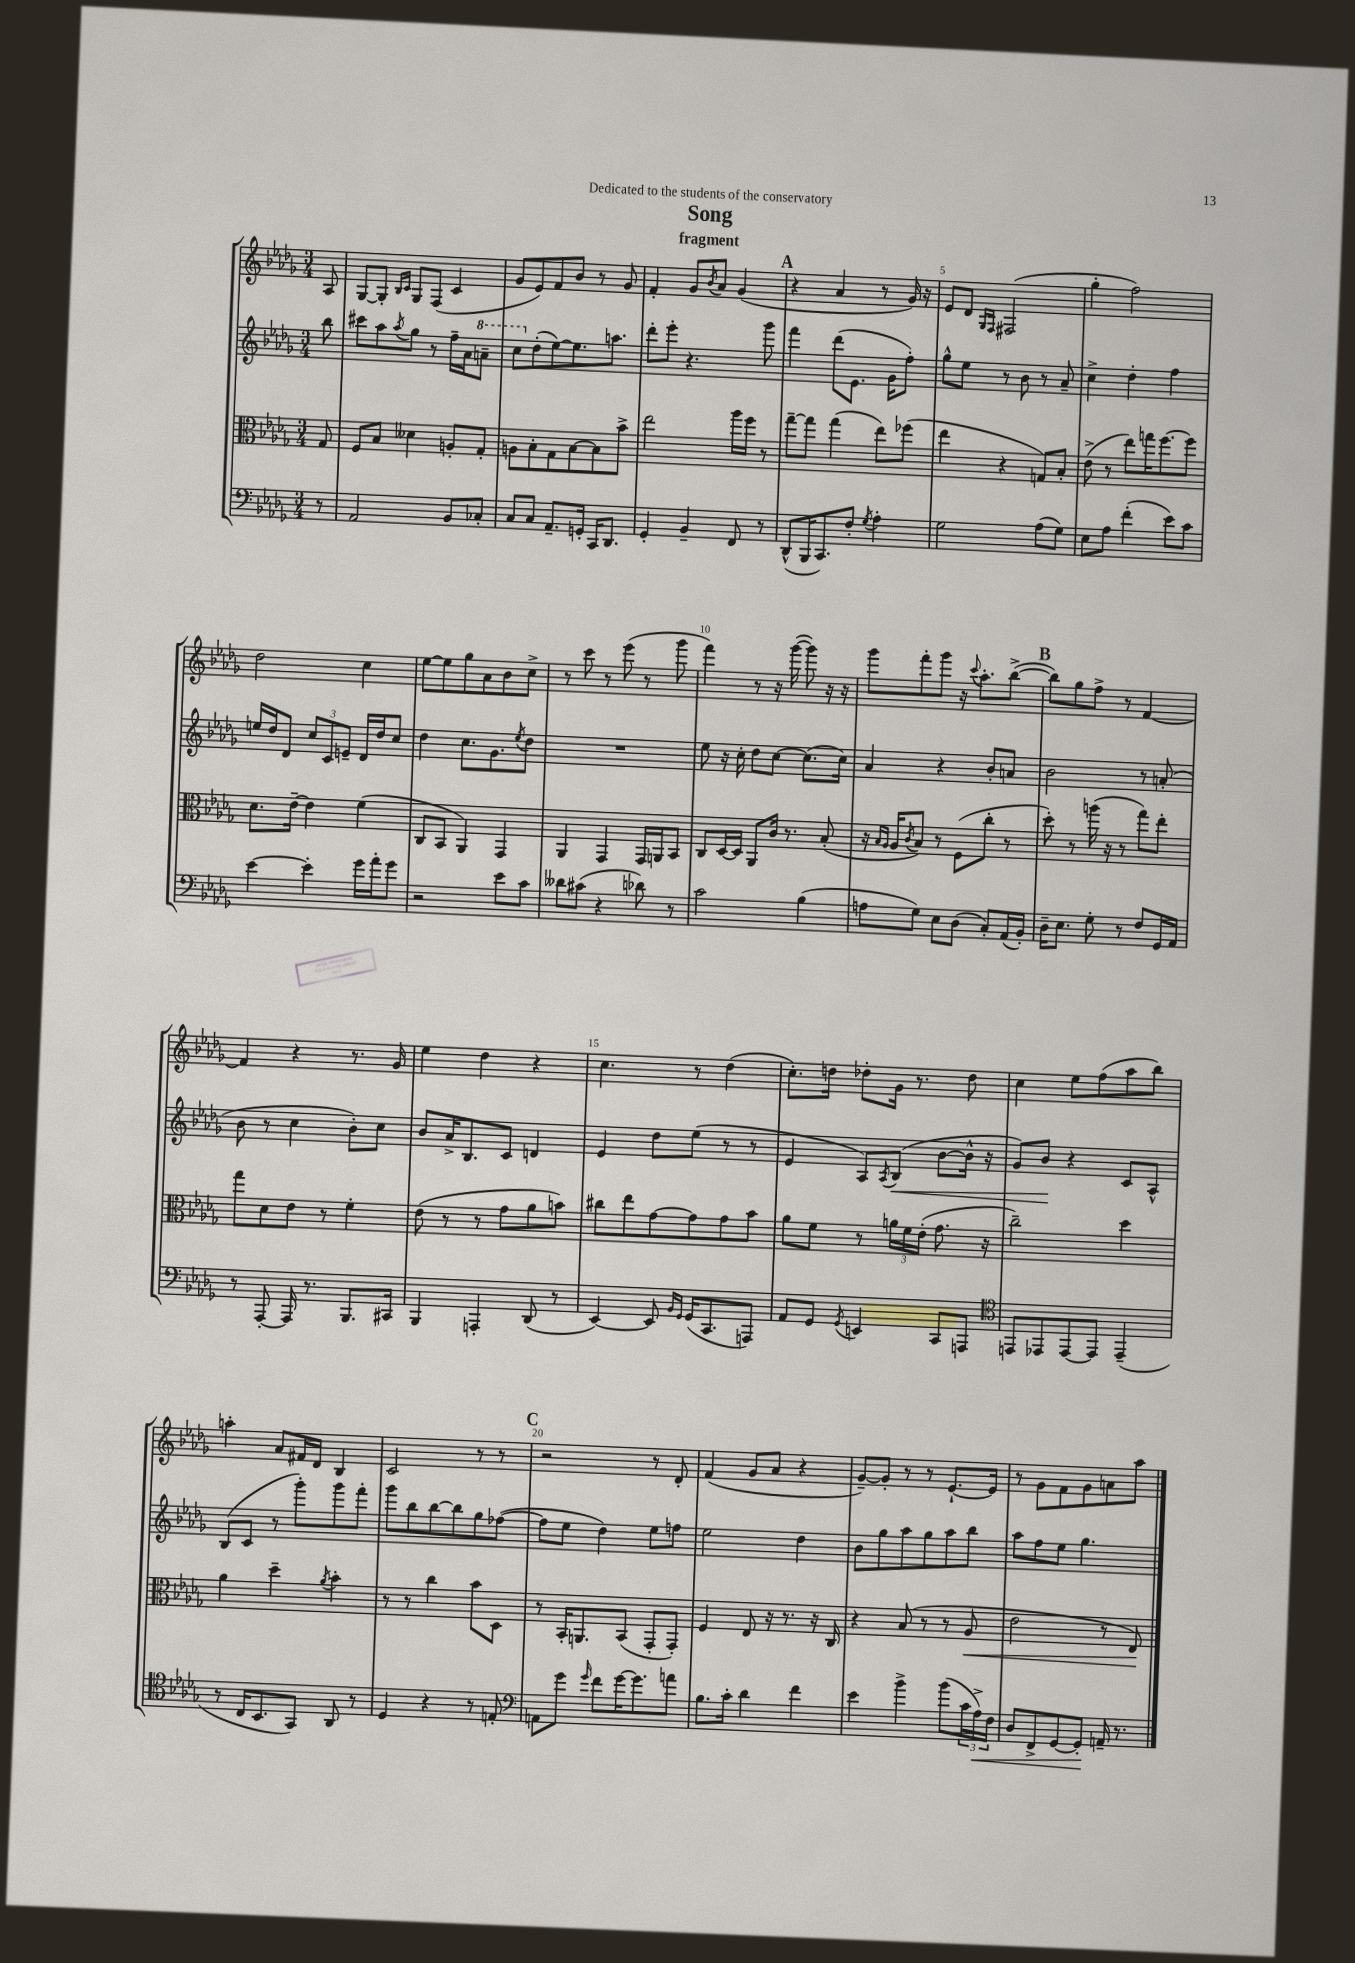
\header { title = "Song" subtitle = "fragment" dedication = "Dedicated to the students of the conservatory" }
<<
\new StaffGroup <<
\new Staff = "s0" {
    \clef treble \key des \major \numericTimeSignature \time 3/4 \partial 8
    aes8 |
    ges8~ ges8-. \grace { bes16 c'16 } ges8 f8( c'4 |
    ges'8 ees'8) f'8 bes'8 r8 ges'8 |
    f'4-. ges'8 \acciaccatura { bes'8 } aes'8 ges'4( |
    \mark \markup { \bold "A" } r4 aes'4 r8 ges'16) r16 |
    ees'8 des'8 \grace { ges16 f16 } fis2( |
    ges''4-. f''2) |
    des''2 c''4 |
    ees''8~ ees''8 ges''8 aes'8 bes'8 c''8-> |
    r8 c'''8 r8 ees'''8( r8 ges'''8 |
    f'''4) r8 r16 ges'''16~( ges'''8) r16 r16 |
    ges'''8 f'''8-. ges'''8 r16 \appoggiatura { c'''8 } aes''8.-. bes''8~->( |
    \mark \markup { \bold "B" } bes''8) ges''8 f''8-> r8 f'4~ |
    f'4 r4 r8. ges'16 |
    ees''4 des''4 r4 |
    c''4. r8 des''4( |
    c''8.-.) d''16 des''8-. ges'16 r8. des''8 |
    c''4 ees''8 f''8( aes''8 bes''8) |
    a''4-. aes'8 fis'16 des'16 bes4 |
    c'2 r8 r8 |
    \mark \markup { \bold "C" } r2 r8 des'8-. |
    f'4( ges'8 aes'8 r4 |
    ges'8~--) ges'8-. r8 r8 ees'8.~-! ees'16 |
    r8 ges'8 f'8 ges'8 a'8 aes''8 \bar "|." |
}
\new Staff = "s1" {
    \clef treble \key des \major \numericTimeSignature \time 3/4 \partial 8
    bes''8 |
    cis'''8 aes''8 \acciaccatura { aes''8 } ges''8 r8 f''16-- aes'16 \ottava #1 a''8-- |
    c'''8 \ottava #0 des''8-.( ees''8~) ees''8. a''8. |
    des'''8-. ees'''8-. r4. ges'''8 |
    \mark \markup { \bold "A" } f'''4 des'''8( ees'8. ges'16 f''8-.) |
    ges''8-^ ees''8 r8 bes'8 r8 aes'8-- |
    c''4-> des''4-. f''4 |
    e''16 des''16 des'8 \tuplet 3/2 { c''8 c'8 e'8-- } des'16 des''16 c''8 |
    des''4 c''8. ges'8. \acciaccatura { ees''8 } des''8 |
    R2. |
    ees''8 r16 c''16-. des''8 c''8~ c''8.( c''16) |
    aes'4 r4 bes'8-. a'8 |
    \mark \markup { \bold "B" } bes'2 r8 a'8-.( |
    bes'8 r8 c''4 bes'8-.) c''8 |
    bes'8 aes'16-> bes8. c'8 d'4 |
    ees'4 des''8 ees''8( r8 r8 |
    ees'4 aes8) \acciaccatura { aes8 } bes8\<( bes'8~ bes'16-^ r16 |
    ges'8) bes'8\! r4 c'8 aes8-^ |
    bes8( c'8 r8 ges'''8-.) ges'''8 f'''8-. |
    ges'''8 bes''8 bes''8~ bes''8 ges''8 fes''8~( |
    \mark \markup { \bold "C" } fes''8 ees''8 des''4) ees''8 f''8 |
    ees''2 des''4 |
    bes'8 ges''8 aes''8 ges''8 aes''8 bes''8 |
    aes''8 f''8 ees''8 ges''4. \bar "|." |
}
\new Staff = "s2" {
    \clef alto \key des \major \numericTimeSignature \time 3/4 \partial 8
    ges8 |
    f8 bes8 deses'4 a8-. ges8-. |
    a8 bes8-. ges8 bes8~ bes8 bes'8-> |
    ees''2 aes''16 f''16 r8 |
    \mark \markup { \bold "A" } ges''8~-- ges''8 ges''4( ees''8) fes''8( |
    ees''4 r4 g8) bes8-. |
    ees'8->( r8 ees''8) g''16 f''8.~ f''8 |
    des'8. ees'16~-- ees'4 f'4( |
    c8 bes,8 aes,4) ges,4 |
    aes,4 ges,4 ges,16 a,16 bes,8 |
    c8 des16~ des16 aes,8 c'16 r8. bes8-.( |
    r16 \grace { bes16 aes16 } aes16 \acciaccatura { c'8 } bes8) r8 f8( c''8-. r8 |
    \mark \markup { \bold "B" } des''8-.) r8 a''16( r16 r8 ges''8) ees''8-. |
    ges''8 des'8 ees'8 r8 f'4-. |
    ees'8( r8 r8 ges'8 aes'8 b'8) |
    cis''8 ees''8 ges'8~ ges'8 ges'8 bes'8 |
    aes'8 f'8 r8 \tuplet 3/2 { a'16 f'16 ees'16-.( } ges'8. r16 |
    c''2--) des''4 |
    aes'4 des''4-- \acciaccatura { aes'8 } bes'4-. |
    r8 r8 c''4 bes'8 des8 |
    \mark \markup { \bold "C" } r8 bes,16-. a,8. bes,8( ges,8-. ges,8-.) |
    f4 ees8 r16 r8. r16 c16 |
    r4 bes8( r8 r8 aes8\< |
    ees'2 r8 ees8\!) \bar "|." |
}
\new Staff = "s3" {
    \clef bass \key des \major \numericTimeSignature \time 3/4 \partial 8
    r8 |
    aes,2 bes,8 ces8-. |
    c8 c8 aes,8.-- g,16-. c,16 des,8. |
    ges,4-. bes,4-- f,8 r8 |
    \mark \markup { \bold "A" } des,8-^( bes,,16 c,8.) f8-. \acciaccatura { ges8 } aes4-. |
    ges2 aes8( ges8) |
    ees8 aes8 f'4-.( ees'8) c'8 |
    ees'4~ ees'4-. ges'16 aes'16-. ges'8 |
    r2 ees'8 c'8 |
    deses'8 cis'8( r4 des'8) r8 |
    c'2 bes4( |
    a8 ges8) ees8 des8( c8-.) aes,16( bes,16-.) |
    \mark \markup { \bold "B" } des16-- ees8. ges8-. r8 f8 ges,16 aes,16 |
    r8 aes,,8~-. aes,,16 r8. bes,,8. cis,16 |
    bes,,4 a,,4-. des,8( r8 |
    ees,4~) ees,8 \grace { bes,16 ges,16 } ges,16( c,8. a,,8) |
    aes,8 ges,8 \acciaccatura { ges,8 } e,4 c,8 a,,8 |
    \clef tenor e,8 ees,8 ees,8~ ees,8 ees,4--( |
    r8 c16 bes,8. ges,8) aes,8 r8 |
    des4 r4 r8 e8-. |
    \mark \markup { \bold "C" } \clef bass a,8 ges'8 \grace { ges'16 } f'8 ges'16~ ges'8. a'8 |
    bes8. c'16-. des'4 f'4 |
    ees'4 bes'4-> bes'8( \tuplet 3/2 { c'16 aes16->\<) f16 } |
    des8 f,8-> ges,8~ ges,8-.\! a,16-- r8. \bar "|." |
}
>>
>>
\layout { \context { \Score \override BarNumber.break-visibility = ##(#f #t #t) barNumberVisibility = #(every-nth-bar-number-visible 5) } }
